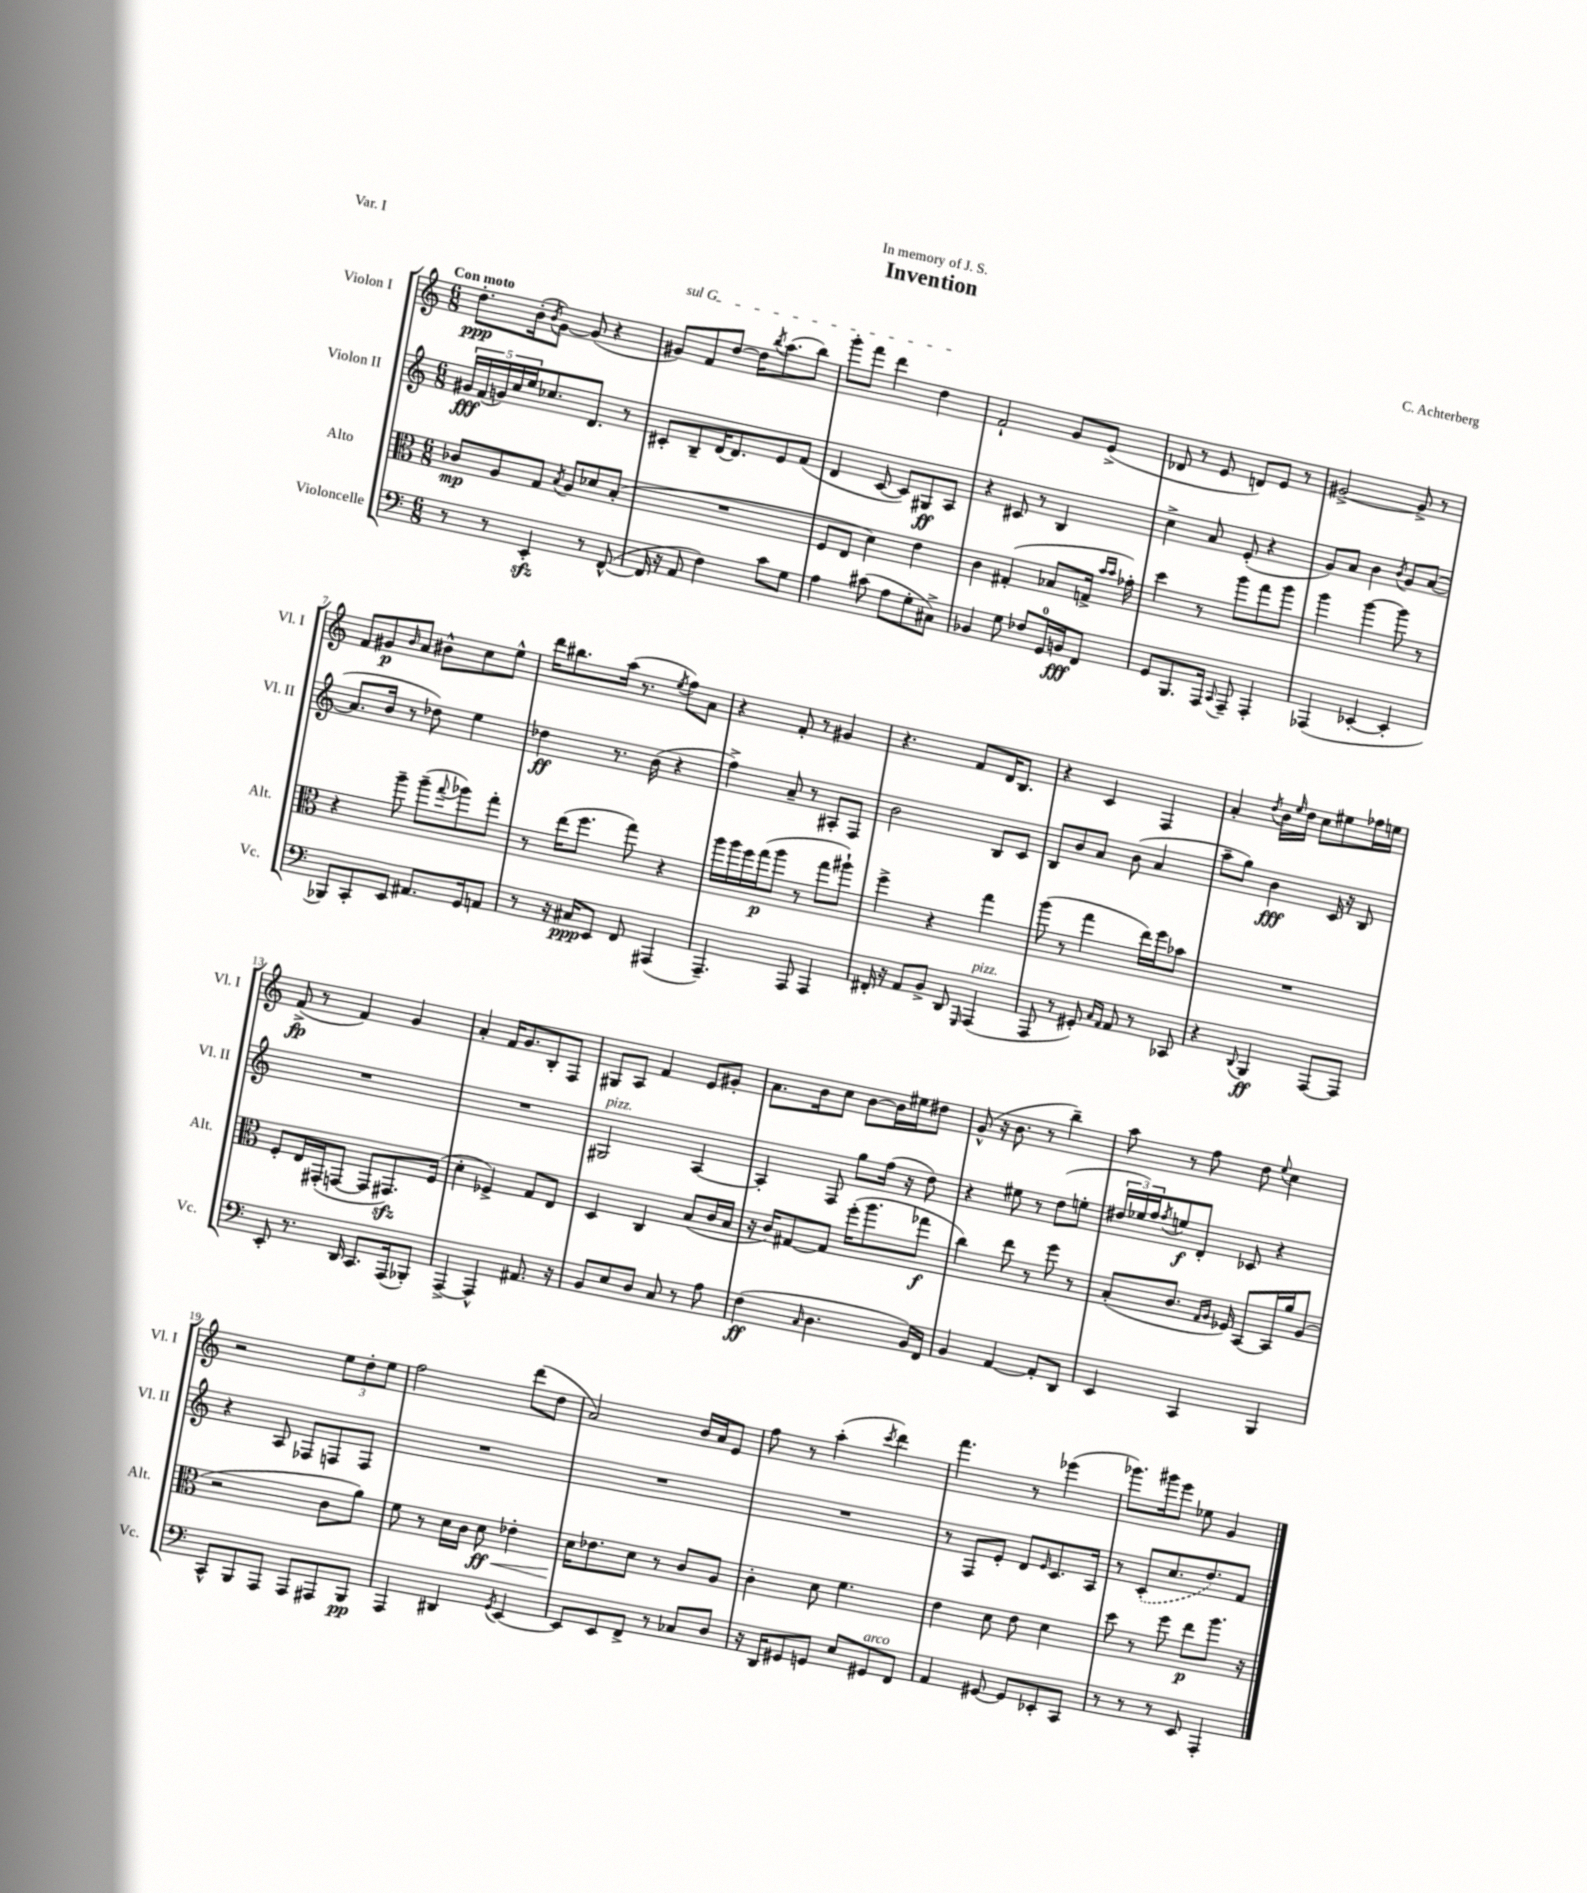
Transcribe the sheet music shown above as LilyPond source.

\header { title = "Invention" composer = "C. Achterberg" dedication = "In memory of J. S." piece = "Var. I" }
<<
\new StaffGroup <<
\new Staff = "s0" \with { instrumentName = "Violon I" shortInstrumentName = "Vl. I" } {
    \clef treble \key c \major \numericTimeSignature \time 6/8 \tempo "Con moto"
    d''8.-.\ppp b'16-.( \acciaccatura { b'8 } g'8~) g'8( r4 |
    \once \override TextSpanner.bound-details.left.text = \markup { \italic "sul G" } gis'8\startTextSpan) f'8 d''8~ d''16 \acciaccatura { b''8 } a''8.( b''8) |
    g'''8-. f'''8 d'''4 d''4\stopTextSpan |
    f'2-! g'8 e'8->( |
    des'8 r8 e'8 d'8) e'8 r8 |
    gis'2~-> gis'8-> r8 |
    f'8 gis'8\p \grace { b'16 } a'8 bis'8-^ c''8 e''8-^ |
    d'''16 bis''8. a''16( r8. \acciaccatura { e''8 } f''8) a'8 |
    r4 f'8-. r8 gis'4 |
    r4. f'8 d'16 b8. |
    r4 c'4 f4 |
    a'4-. \acciaccatura { d''8 } b'16 \grace { e''16 } d''16 c''8 eis''8 fes''16 e''16 |
    f'8->\fp( r8 f'4) g'4 |
    a'4-. f'16 g'8. b8-. f8 |
    gis8 a8 f'4 e'8 gis'8-. |
    a'8. b'16 c''8 b'8~ b'16 eis''16 dis''8 |
    g'8-^( r16 b'8. r8 b''4--) |
    a''8 r8 f''8 d''8 \appoggiatura { e''8 } c''4 |
    r2 \tuplet 3/2 { e''8 d''8-. e''8 } |
    f''2 d'''8( d''8 |
    a'2) b'16 a'16 e'8 |
    f''8 r8 a''4-.( \acciaccatura { c'''8 } d'''4) |
    f'''4. r8 ees'''4( |
    ges'''8.) gis'''16 e'''8 ees''8 g'4 \bar "|." |
}
\new Staff = "s1" \with { instrumentName = "Violon II" shortInstrumentName = "Vl. II" } {
    \clef treble \key c \major \numericTimeSignature \time 6/8
    \tuplet 5/4 { gis'16\fff f'16( g'16) c''16 e''16 } ces''8. d'8. r8 |
    cis'8-. b8-- d'16~ d'8. e'8 f'8( |
    d'4 c'8~ c'8) gis8\ff a8 |
    r4 cis'8 r8 b4 |
    c''4-> a'8 e'8-.( r4 |
    g'8) a'8 b'4 \acciaccatura { b'8 } g'8 a'8~( |
    a'8. b'16 r8 des''8) e''4 |
    des''4\ff r8. b'16( r4 |
    f''4->) a'8-- r8 ais8-. f8 |
    b'2 b8 c'8 |
    b8 b'8 a'8 b'8( a'4 |
    a''8-- g''8) b'4\fff c'16 r16 b8 |
    R2. |
    R2. |
    gis2^\markup { \italic "pizz." } a4~ |
    a4-. f8 g''8 f''16( r16 d''8) |
    r4 eis''8 r8 d''8( e''8-. |
    \tuplet 3/2 { dis''16 ees''16) f''16 } \acciaccatura { f''8 } e''8\f d'8-. ces'8 r4 |
    r4 a8 fes8 f8 f8 |
    R2. |
    R2. |
    R2. |
    r8 f8 e'8-. d'8 \grace { e'16 } c'8. a16 |
    r8 \once \slurDashed c'8-.( c''8. d''8.) f'8 \bar "|." |
}
\new Staff = "s2" \with { instrumentName = "Alto" shortInstrumentName = "Alt." } {
    \clef alto \key c \major \numericTimeSignature \time 6/8
    ces'8\mp a8 g8 \acciaccatura { b8 } a8 des'8 b8-.( |
    R2. |
    f8 e8 d'4) e'4 |
    c'4 gis4-.( bes8 g16-> \grace { b'16 b'16 } ges'16-.) |
    d''4 r8 a''8 g''8 a''8 |
    a''4 a''4~ a''8 r8 |
    r4 a''8-- a''8--( \appoggiatura { g''8 } aes''8) g''8-. |
    r8 e''16( f''8. g''8) r4 |
    a''16 a''16 f''16 g''16\p( a''8 r8 g''8 ais''8-!) |
    f''4-> r4 g''4 |
    a''8( r8 g''4 e''16) f''16 bes'8 |
    R2. |
    f8-. e16 gis,16-.( g,8~ g,8 gis,8.\sfz) f16( |
    d'4-. fes4->) g8 e8 |
    d4 c4 b8( c'16 b16 |
    r16 c'16) gis8~ gis8 f''16-.( a''8. ges''8\f |
    c''4) e''8 r8 f''8 r8 |
    b8-.( c'8. \grace { g16 a16 } fes16) b,8~ b,16 a'16 a8( |
    r2 c'8 a'8) |
    f'8 r8 d'16 c'16 d'8\ff\< ees'4-. |
    d'16\! ees'8. d'8 r8 c'8 a8 |
    c'4-. d'8 f'4. |
    e'4 d'8 e'8 d'4 |
    d''8 r8 f''8 e''8\p a''8. r16 \bar "|." |
}
\new Staff = "s3" \with { instrumentName = "Violoncelle" shortInstrumentName = "Vc." } {
    \clef bass \key c \major \numericTimeSignature \time 6/8
    r8 r8 e,4-.\sfz r8 f,8~-^( |
    f,16 r16 a,8 f4) c'8 g8 |
    a4 cis'8( a8 g8-. cis8->) |
    bes,4 g8 fes8 g,16-0 b,16\fff f,8 |
    g,8 b,,8. a,,16 \appoggiatura { c,8 } a,,8-- a,,4-. |
    aes,,4( ees,4~-. ees,4-. |
    bes,,8) c,8-. e,8 ais,8. g,16 a,8 |
    r8 r16 cis16\ppp e,8 f,8 ais,,4( |
    a,,4.--) a,,8 a,,4 |
    fis,16-. r16 a,8 b,8-> d,8 \grace { g,,16 } a,,4^\markup { \italic "pizz." }( |
    a,,8 r8 gis,8-.) \grace { c16 a,16 } a,8 r8 ces,8 |
    r4 \appoggiatura { d,8 } b,,4\ff a,,8~ a,,8 |
    e,8-. r8. d,16 c,8. a,,16( bes,,8-.) |
    a,,4~-> a,,4-^ ais,8. r16 |
    b,8 e8 d8 c8 r8 a8 |
    f4\ff( \grace { c16 } d4. b,16) f,16 |
    b,4 a,4~ a,8-. d,8 |
    e,4 c,4 b,,4 |
    c,8-^ b,,8 a,,8 a,,8 ais,,8 b,,8\pp |
    a,,4 dis,4 \acciaccatura { g,8 } e,4~ |
    e,8 e,8 f,8-> r8 ces8 d8 |
    r16 d,16 gis,8 g,8 e8 gis,8^\markup { \italic "arco" } f,8 |
    a,4 gis,8~ gis,8 ees,8-. c,8 |
    r8 r8 r8 e,8 a,,4-. \bar "|." |
}
>>
>>
